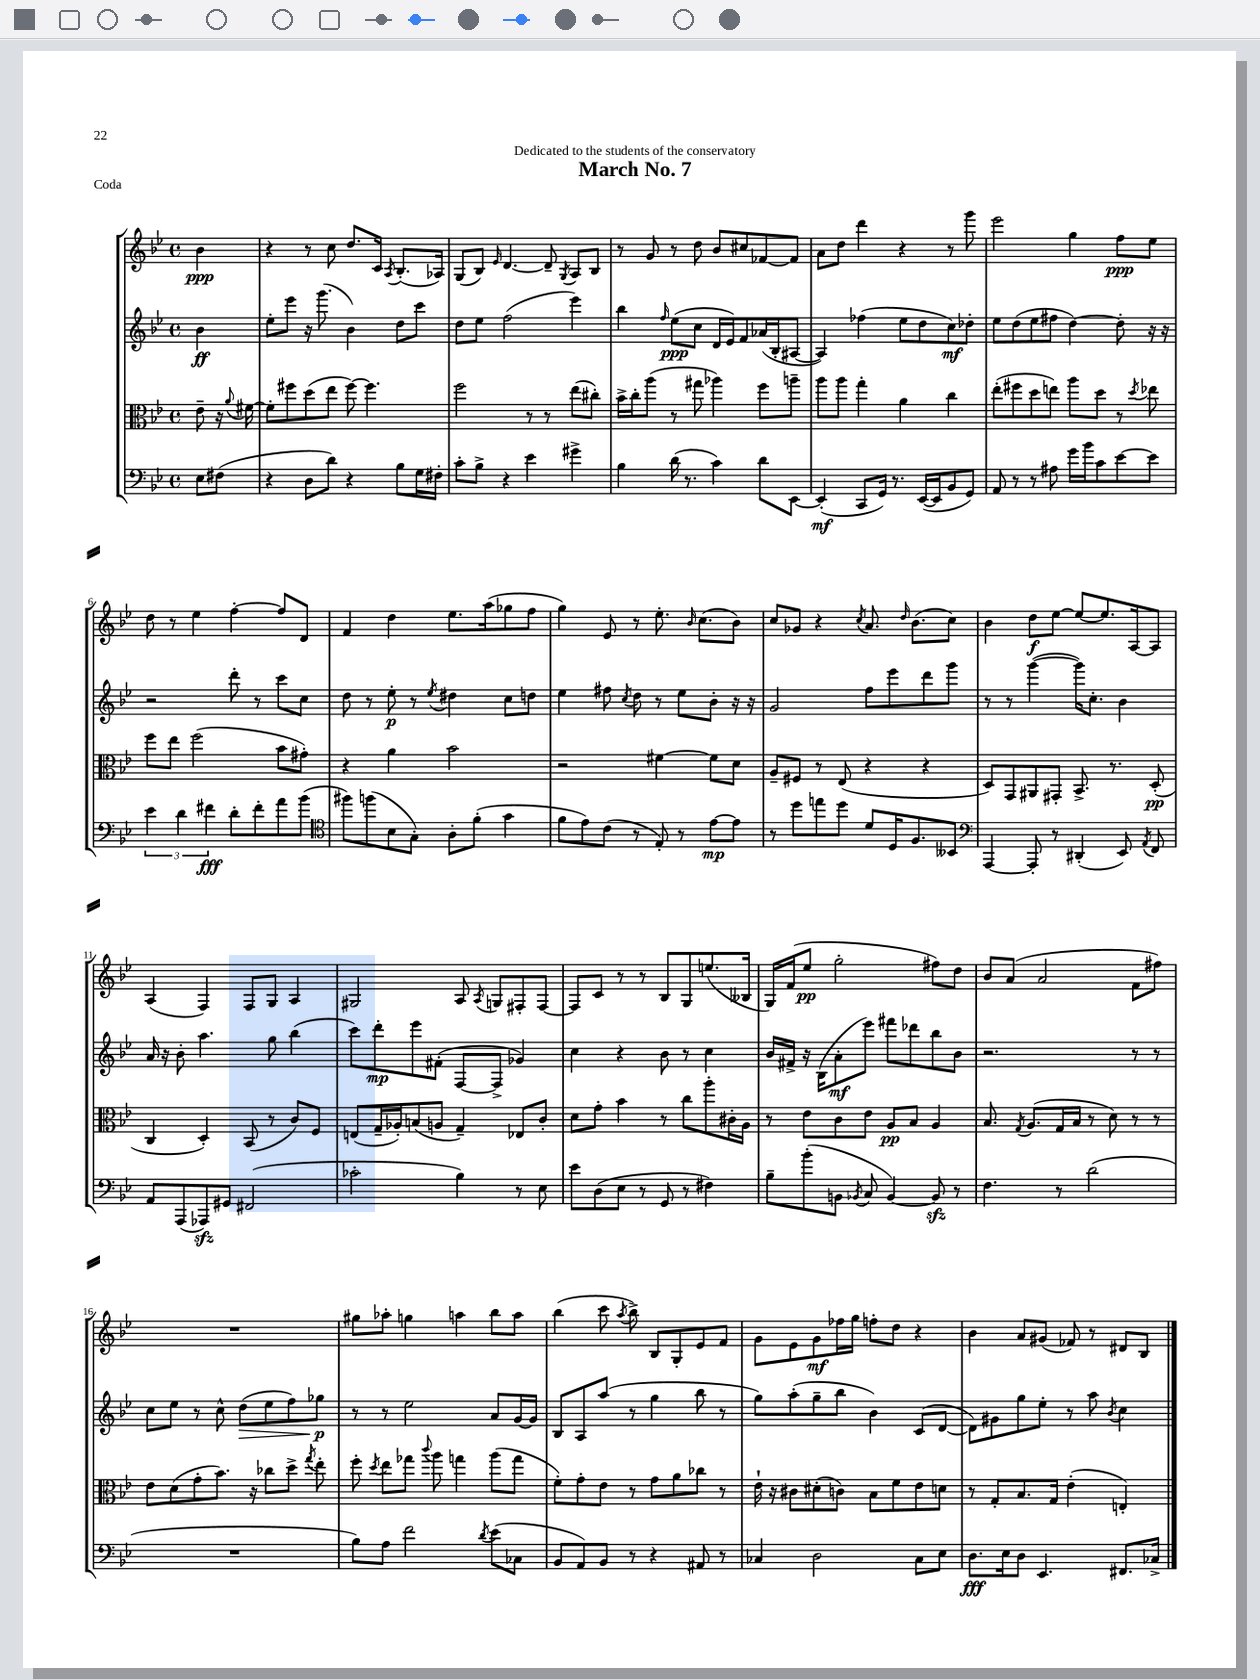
\header { title = "March No. 7" dedication = "Dedicated to the students of the conservatory" piece = "Coda" }
<<
\new StaffGroup <<
\new Staff = "s0" {
    \clef treble \key bes \major \defaultTimeSignature \time 4/4 \partial 4
    \autoBeamOff bes'4\ppp |
    r4 r8 c''8 d''8.[ c'16] \acciaccatura { a8 } bes8.[-.( aes16]) |
    g8[( bes8]) \grace { ees'16 } d'4.~ d'8-- \acciaccatura { g8 } a8[ bes8] |
    r8 g'8 r8 d''8 bes'8[ cis''8 fes'8~ fes'8] |
    a'8[ d''8] d'''4 r4 r8 g'''8 |
    ees'''2 g''4 f''8[\ppp ees''8] |
    d''8 r8 ees''4 f''4~-. f''8[ d'8] |
    f'4 d''4 ees''8.[ a''16( ges''8 f''8] |
    g''4) ees'8 r8 ees''8.-. \grace { bes'16 } c''8.[( bes'8]) |
    c''8[ ges'8] r4 \acciaccatura { c''8 } a'8. \grace { d''16 } bes'8.[( c''8]) |
    bes'4 d''8[\f ees''8]~ ees''8[~ ees''8. a16~ a8] |
    a4( f4) f8[ g8] a4 |
    gis2 a8 \acciaccatura { a8 } g8[ fis8-. fis8]~ |
    fis8[ c'8] r8 r8 bes8[ g8 e''8.( beses16] |
    g16[) f'16( ees''8]\pp g''2-. fis''8[) d''8] |
    bes'8[ a'8]( a'2 f'8[ fis''8]) |
    R1 |
    gis''8[ aes''8]-. g''4 a''4 bes''8[ a''8] |
    bes''4( c'''8 \acciaccatura { a''8 } bes''8->) bes8[ g8-. ees'8 f'8] |
    g'8[ ees'8 g'8\mf fes''16 g''16] f''8[-. d''8] r4 |
    bes'4 a'8[ gis'8]( fes'8) r8 dis'8[ bes8] \bar "|." |
}
\new Staff = "s1" {
    \clef treble \key bes \major \defaultTimeSignature \time 4/4 \partial 4
    \autoBeamOff bes'4\ff |
    ees''8[-. ees'''8] r16 g'''8.( bes'4) d''8[ c'''8] |
    d''8[ ees''8] f''2( ees'''4) |
    bes''4 \grace { f''16 } ees''8[\ppp( c''8] d'16[ ees'16) f'8 aes'16( bes16-. ais8]~ |
    ais4) fes''4( ees''8[ d''8 c''8\mf) des''8]-. |
    ees''8[ d''8( ees''8 fis''8] d''4~) d''8-. r16 r16 |
    r2 d'''8-. r8 c'''8[ c''8] |
    d''8 r8 ees''8-.\p r8 \acciaccatura { ees''8 } dis''4 c''8[ d''8] |
    ees''4 fis''8 \acciaccatura { c''8 } d''8 r8 ees''8[ bes'8]-. r16 r16 |
    g'2 f''8[ ees'''8 d'''8 g'''8] |
    r8 r8 g'''4~( g'''16[) c''8.]-. bes'4 |
    a'16 r16 bes'8-. a''4. g''8 bes''4( |
    c'''8[) d'''8-.\mp ees'''8 fis'8]-.( f8[~ f8]-> ges'4) |
    c''4 r4 bes'8 r8 c''4 |
    bes'16[ fis'16]-> r16 bes16[( a'8-.\mf ees'''8]) fis'''8[ des'''8 bes''8 bes'8] |
    r2. r8 r8 |
    c''8[ ees''8] r8 c''8-^ d''8[\>( ees''8 f''8) ges''8]\p\! |
    r8 r8 ees''2 a'8[ g'16~ g'16] |
    bes8[ a8 a''8]( r8 g''4 bes''8 r8 |
    g''8[) a''8-.( g''8-- bes''8] bes'4) c'8[( d'8]~ |
    d'8[) gis'8 g''8 ees''8]-. r8 a''8 \acciaccatura { bes'8 } c''4 \bar "|." |
}
\new Staff = "s2" {
    \clef alto \key bes \major \defaultTimeSignature \time 4/4 \partial 4
    \autoBeamOff ees'8-- r16 \appoggiatura { a'8 } fis'16~ |
    fis'8[-. fis''8 d''8( ees''8] fis''8~) fis''4. |
    f''2 r8 r8 ees''8[( cis''8]-.) |
    bes'16[-> c''16-. a''8]( r8 gis''8 aes''4) f''8[ a''8]-- |
    a''8[ a''8] g''4-. a'4 c''4 |
    ees''8[-.( fis''8 d''8 e''8]) a''8[ d''8] r8 \acciaccatura { d''8 } ees''8 |
    f''8[ ees''8] f''2( bes'8[ gis'8]-.) |
    r4 a'4 bes'2 |
    r2 fis'4~ fis'8[ d'8] |
    a8[-- fis8] r8 ees8( r4 r4 |
    d8[) g,8 ais,8 gis,8]-. bes,8.-> r8. d8-.\pp( |
    c4 d4-.) bes,8( r8 c'8[) f8] |
    e8[( g16-- aes16-.) b8( a8] g4--) ees8[ c'8]-. |
    d'8[ g'8]-. bes'4 r8 c''8[ a''8-. cis'16-. a16] |
    r8 ees'8[ c'8 ees'8] a8[\pp bes8] a4 |
    bes8. \acciaccatura { g8 } a8.[( g16 bes16] r8 d'8) r8 r8 |
    ees'8[ d'8( g'8-. bes'8.]) r16 ces''8[ d''8]-> \acciaccatura { g''8 } ees''8-. |
    f''8-. \acciaccatura { d''8 } ees''8[ ges''8] \appoggiatura { c'''8 } a''8 g''4 a''8[( g''8] |
    f'8[-.) g'8-. ees'8] r8 g'8[ a'8 ces''8] r8 |
    ees'16-! r16 cis'8[ dis'8-.( c'8]) bes8[ f'8 ees'8 d'8] |
    r8 g8[-. bes8. g16] ees'4-.( e4-.) \bar "|." |
}
\new Staff = "s3" {
    \clef bass \key bes \major \defaultTimeSignature \time 4/4 \partial 4
    \autoBeamOff ees8[ fis8]( |
    r4 d8[ d'8]) r4 bes8[ g16 fis16]-. |
    c'8[-. bes8]-> r4 ees'4 gis'4-> |
    bes4 d'16( r8. c'4) d'8[ ees,8]~ |
    ees,4-.\mf( c,8[ g,16]) r8. ees,16[~( ees,16 bes,8 g,8]) |
    a,8 r8 r8 ais8 g'16[ bes'16 c'8 ees'8~ ees'8] |
    \tuplet 3/2 { ees'4 d'4 fis'4\fff } d'8[-. fis'8-. a'8 bes'8]( |
    \clef tenor fis''8[) f''8( bes8 g8]-.) a8[-. f'8]-.( g'4 |
    f'8[ ees'8) c'8]( r8 ees8-.) r8 ees'8[~\mp ees'8] |
    r8 d''8[ e''8 d''8] d'8[ d16 f8. beses,8] |
    \clef bass a,,4~ a,,8-. r8 dis,4-.( ees,8) \acciaccatura { a,8 } f,8 |
    a,8[ a,,8( aes,,8\sfz) gis,8] fis,2( |
    ces'2-. bes4) r8 ees8 |
    ees'8[ d8( ees8] r8 g,8 r8 fis4) |
    bes8[-- bes'8-.( b,8] \acciaccatura { bes,8 } c8 bes,4~) bes,8\sfz r8 |
    f4. r8 d'2( |
    R1 |
    bes8[) a8] f'2 \acciaccatura { d'8 } ees'8[( ces8] |
    bes,8[ a,8) bes,8] r8 r4 ais,8 r8 |
    ces4 d2 ces8[ ees8] |
    d8.[\fff ees16 d8] ees,4. fis,8.[ ces16]-> \bar "|." |
}
>>
>>
